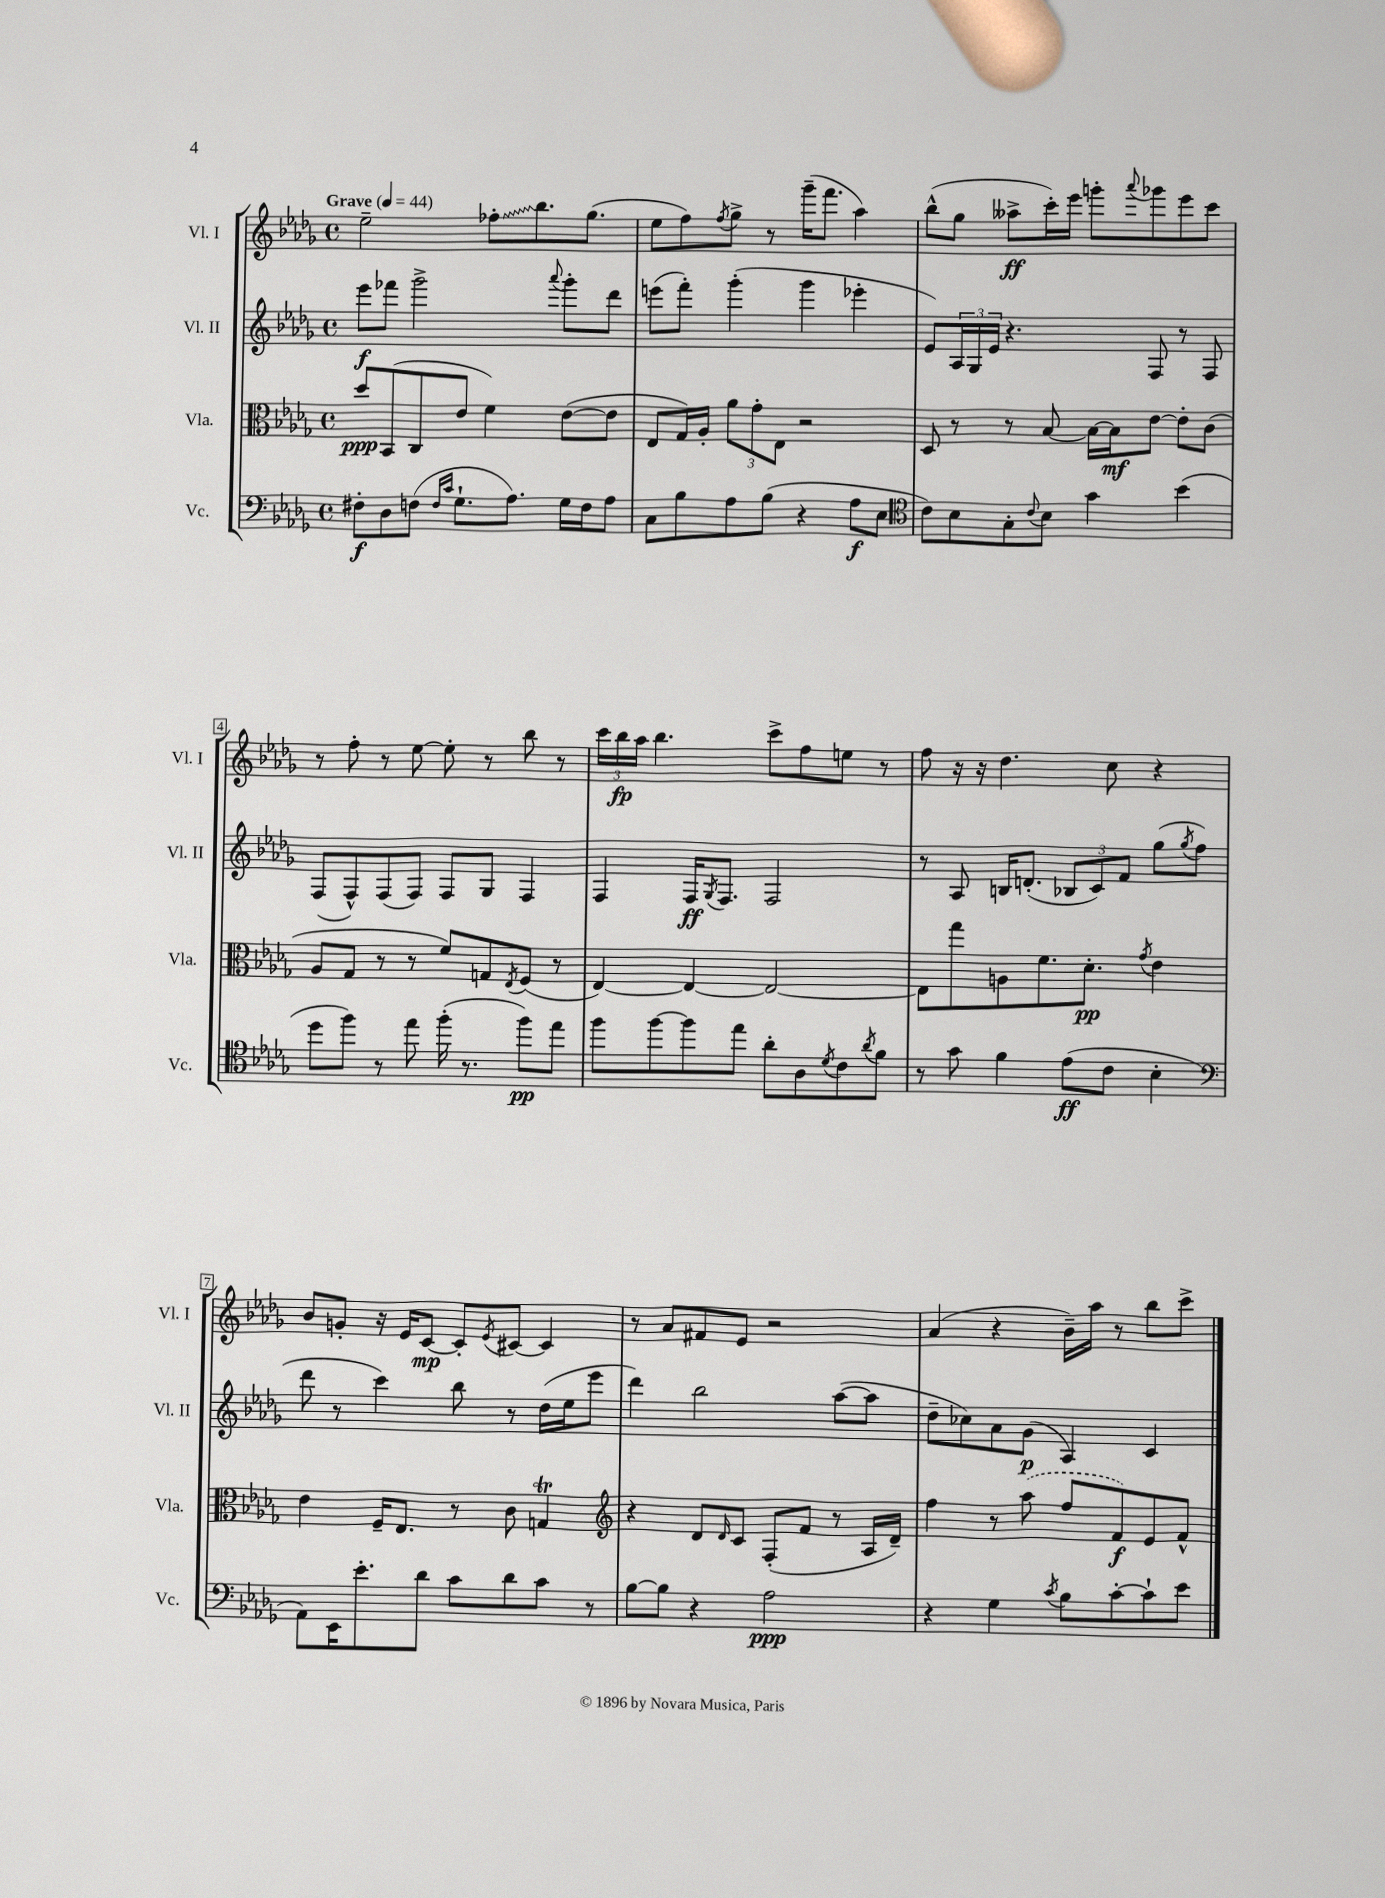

**kern	**kern	**kern	**kern
*staff4	*staff3	*staff2	*staff1
*clefF4	*clefC3	*clefG2	*clefG2
*k[b-e-a-d-g-]	*k[b-e-a-d-g-]	*k[b-e-a-d-g-]	*k[b-e-a-d-g-]
*M4/4	*M4/4	*M4/4	*M4/4
*met(c)	*met(c)	*met(c)	*met(c)
*MM44	*MM44	*MM44	*MM44
8F#'	8dd-	8eee-	2ee-~
8D-	(8BB-	8fff-	.
(8F	8C	2ggg-^	.
16qqF	.	.	.
16qqc	.	.	.
8.G-`	8e-	.	.
.	4f)	.	8ff-'
8.A-)	.	.	.
.	.	.	8.bb-
.	.	8qqaaa-	.
16G-	([8e-	8ggg-'	.
16F	.	.	(8.gg-
8A-	8e-]	8ddd-	.
=	=	=	=
8C	8E-	(8eee	8ee-
8B-	16G-)	8fff')	8ff)
.	16A-'	.	.
.	.	.	8qff
8A-	12a-	(4ggg-'	8gg-^
.	12g-'	.	.
(8B-	.	.	8r
.	12E-	.	.
4r	2r	4ggg-	(16ggg-~
.	.	.	8.fff
8A-	.	4eee-'	4aa-)
8E-	.	.	.
=	=	=	=
*clefC4	*	*	*
8c)	8D-	8e-)	(8bb-^^
8B-	8r	24A-	8gg-
.	.	24G-	.
.	.	24e-	.
8G-'	8r	4.r	8aa--^
8qqc	.	.	.
8B-	[8B-	.	16ccc')
.	.	.	16eee-
4g-	16B-_	.	8ggg'
.	16B-]	.	.
.	.	.	8qqaaa-
.	[8e-	8F	8ggg-
(4b-	8e-']	8r	8eee-
.	(8c	8F	8ccc
=	=	=	=
8dd-	8A-	(8F	8r
8ff)	8G-	8F^^)	8ff'
8r	8r	(8F	8r
8ee-	8r	8F)	[8ee-
(16ff'	8f)	8F	8ee-']
8.r	.	.	.
.	8G	8G-	8r
.	8qE-	.	.
8ff)	(8F	4F	8bb-
8ee-	8r	.	8r
=	=	=	=
8ff	[4E-)	4F	24ccc
.	.	.	24bb-
.	.	.	24aa-
[8ff	.	.	4.bb-
8ff]	4E-_	16F	.
.	.	8qG-	.
.	.	8.F	.
8ee-	.	.	.
8a-'	2E-_	2F	8ccc^
8A-	.	.	8ff
8qd-	.	.	.
8c	.	.	8ee
8qa-	.	.	.
8f	.	.	8r
=	=	=	=
8r	8E-]	8r	8ff
8g-	8gg-	8A-	16r
.	.	.	16r
4f	8A	16B	4.dd-
.	.	(8.d'	.
.	8.f	.	.
(8e-	.	12B-	.
.	8.d-'	.	.
.	.	12c)	.
8c	.	.	8cc
.	.	12f	.
.	8qg-	.	.
4B-'	4e-	(8gg-	4r
.	.	8qgg-	.
.	.	8ff	.
=	=	=	=
*clefF4	*	*	*
8AA-)	4e-	8ddd-	8b-
16EE-	.	8r	8g'
8.e-'	.	.	.
.	16F~	4ccc)	16r
.	8.E-	.	16e-
8d-	.	.	[8c
8c	8r	8bb-	8c']
.	.	.	8qe-
8d-	8c	8r	[8c#
8c	4G	(16dd-	4c#]
.	.	16ee-	.
8r	.	8eee-	.
=	=	=	=
*	*clefG2	*	*
[8B-	4r	4ddd-)	8r
8B-]	.	.	8a-
4r	8d-	2bb-	8f#
.	16qqd-	.	.
.	8c	.	8e-
2A-	(8F'	.	2r
.	8f	.	.
.	8r	([8aa-	.
.	16A-	8aa-]	.
.	16d-~)	.	.
=	=	=	=
4r	4ff	8dd-~	(4a-
.	.	8cc-)	.
4G-	8r	8a-	4r
.	(8aa-	(8g-	.
8qc	.	.	.
8B-	8ff	4A-)	16b-~)
.	.	.	16aa-
[8c'	8f)	.	8r
8c`]	8e-	4c	8bb-
8e-	8f^^	.	8ccc^
==	==	==	==
*-	*-	*-	*-
